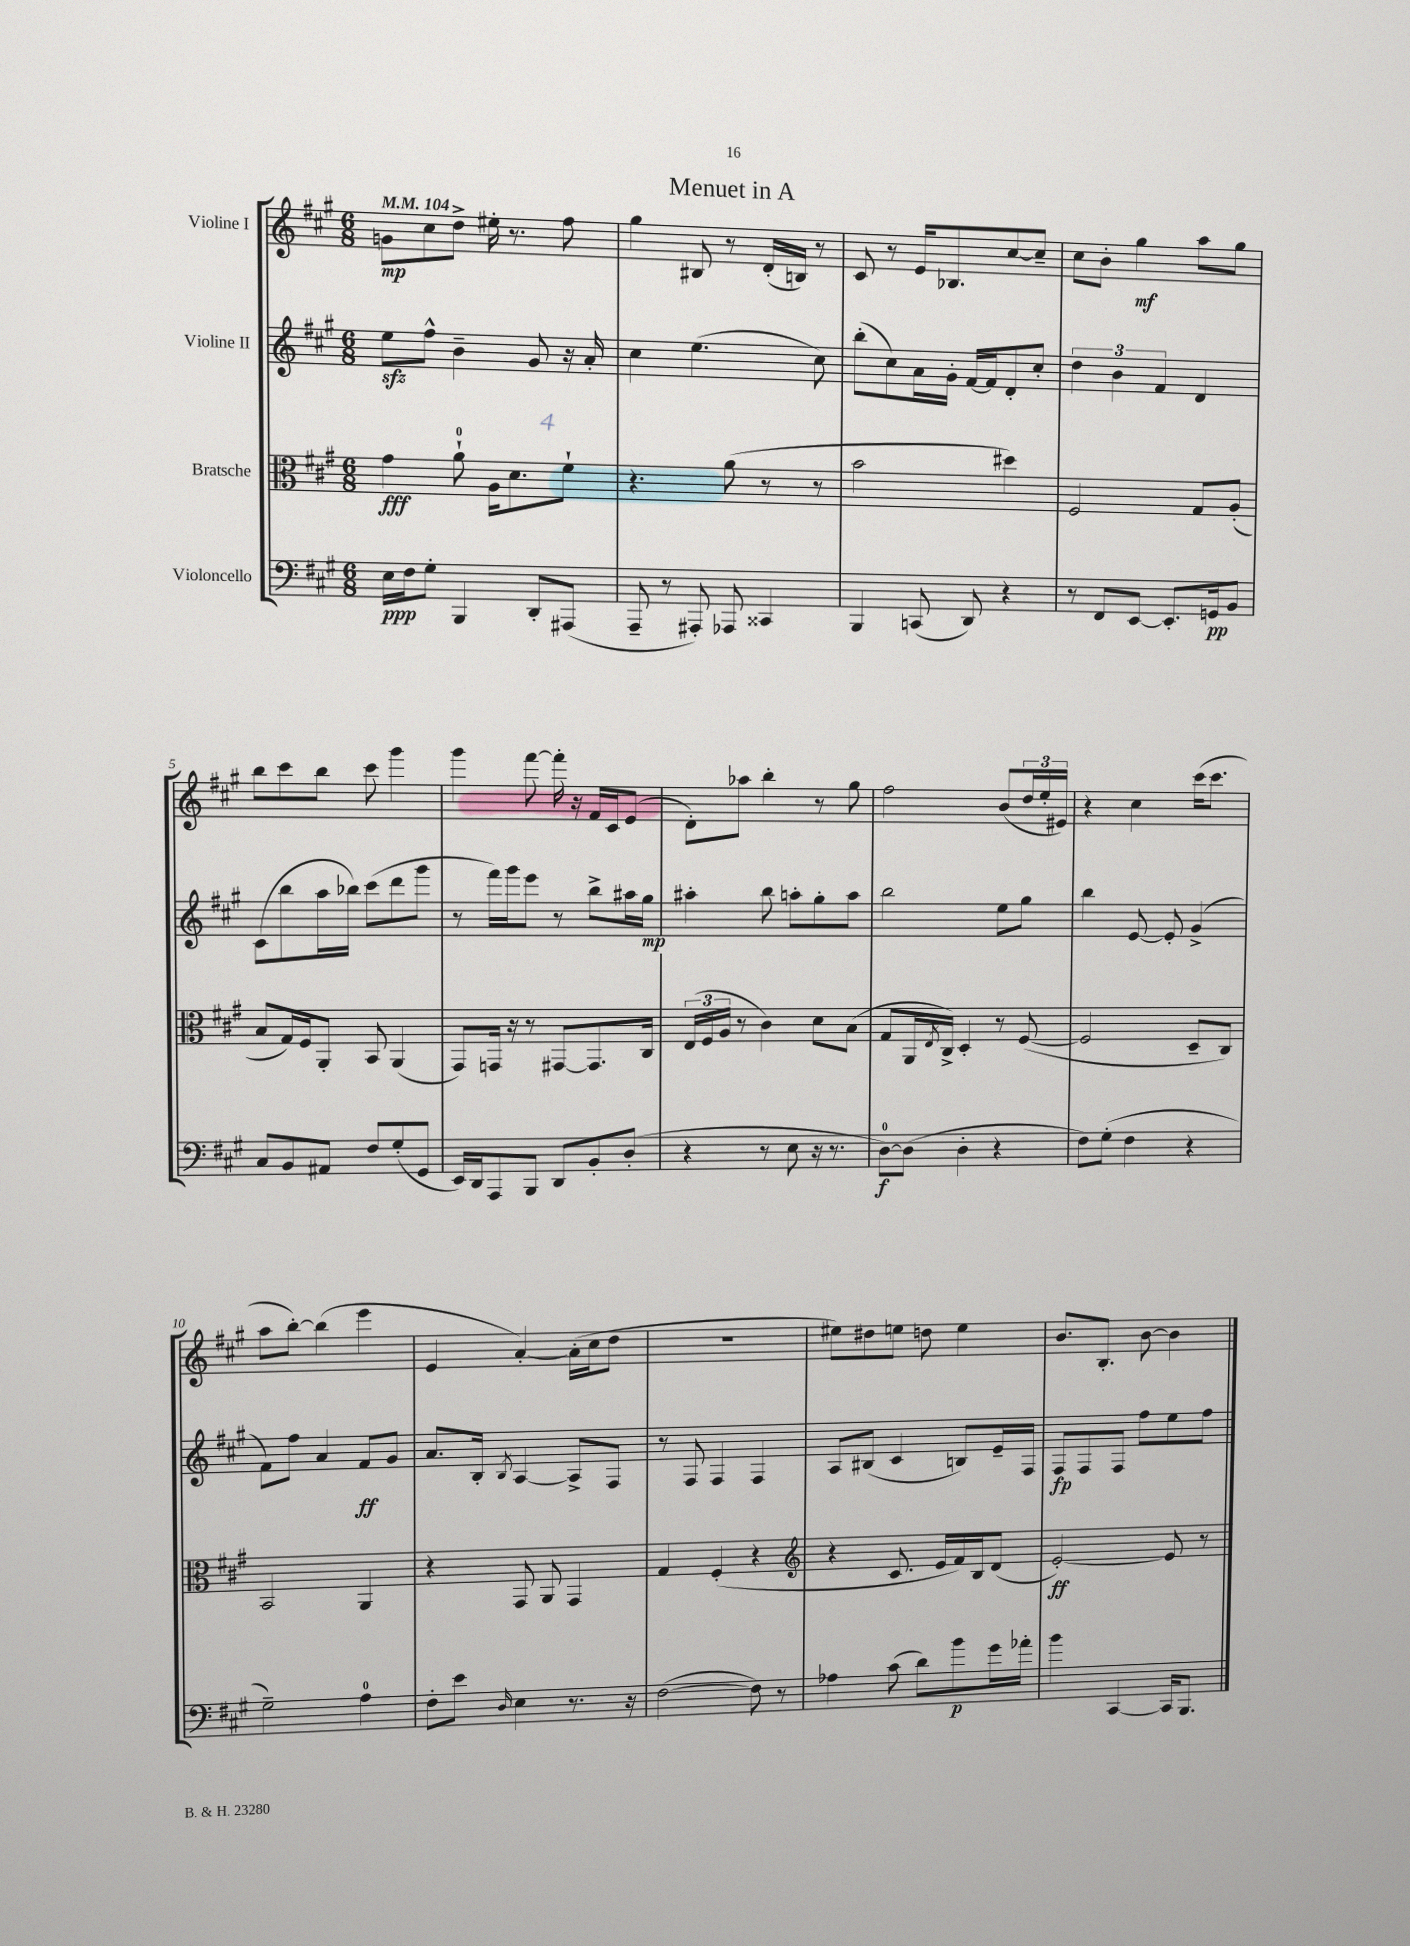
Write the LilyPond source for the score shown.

\header { title = "Menuet in A" }
<<
\new StaffGroup <<
\new Staff = "s0" \with { instrumentName = "Violine I" } {
    \clef treble \key a \major \numericTimeSignature \time 6/8 \tempo 4 = 104
    g'8\mp cis''8 d''8-> eis''16-. r8. fis''8 |
    gis''4 bis8 r8 d'16-.( b16) r8 |
    cis'8 r8 e'16 bes8. cis''8~ cis''8-- |
    cis''8 b'8-. gis''4\mf a''8 gis''8 |
    b''8 cis'''8 b''8 cis'''8 gis'''4 |
    gis'''4 fis'''8~ fis'''16-. r16 fis'16 cis'16 e'8( |
    d'8-.) aes''8 b''4-. r8 gis''8 |
    fis''2 b'8( \tuplet 3/2 { d''16 e''16-. eis'16) } |
    r4 cis''4 cis'''16( cis'''8. |
    a''8 b''8~-.) b''4( e'''4 |
    e'4 a'4~-.) a'16-.( cis''16 d''8 |
    R2. |
    eis''8) dis''8 e''8 d''8 e''4 |
    b'8. b8.-. b'8~ b'4 \bar "|." |
}
\new Staff = "s1" \with { instrumentName = "Violine II" } {
    \clef treble \key a \major \numericTimeSignature \time 6/8
    e''8\sfz fis''8-^ b'4-- gis'8 r16 a'16-. |
    cis''4 e''4.( cis''8) |
    b''8-.( cis''8) a'16 gis'16-. fis'16~ fis'16 d'8-. cis''8-. |
    \tuplet 3/2 { d''4 b'4 fis'4 } d'4 |
    cis'8( b''8 a''16 bes''16) cis'''8( d'''8 gis'''8 |
    r8 fis'''16) gis'''16 e'''8 r8 b''8-> ais''16 gis''16\mp |
    ais''4-. b''8 a''8-. gis''8-. a''8 |
    b''2 e''8 gis''8 |
    b''4 e'8~ e'8-. gis'4->( |
    fis'8) fis''8 a'4 fis'8\ff gis'8 |
    a'8. b16-. \acciaccatura { b8 } a4~ a8-> fis8 |
    r8 fis8 fis4 fis4 |
    a8 bis8( cis'4 b8) e'16-- fis16 |
    fis8\fp fis8 fis8 fis''8 e''8 fis''8 \bar "|." |
}
\new Staff = "s2" \with { instrumentName = "Bratsche" } {
    \clef alto \key a \major \numericTimeSignature \time 6/8
    gis'4\fff a'8-0-! a16 d'8. fis'8-! |
    r4. a'8( r8 r8 |
    b'2 dis''4) |
    fis2 gis8 a8-.( |
    b8 gis16) fis16 a,8-. b,8 a,4( |
    gis,8) g,16 r16 r8 gis,8~ gis,8. cis16 |
    \tuplet 3/2 { e16( fis16 a16 } r8 cis'4) d'8 b8( |
    gis8 a,16 \acciaccatura { e8 } cis16->) d4-. r8 fis8~( |
    fis2 d8-- cis8) |
    b,2 a,4 |
    r4 gis,8 a,8 gis,4 |
    gis4 fis4-.( r4 |
    \clef treble r4 cis'8. e'16 fis'16) b16 d'8( |
    e'2~-.\ff) e'8 r8 \bar "|." |
}
\new Staff = "s3" \with { instrumentName = "Violoncello" } {
    \clef bass \key a \major \numericTimeSignature \time 6/8
    e16\ppp fis16 gis8-. b,,4 d,8-. ais,,8( |
    a,,8-- r8 ais,,8-.) aes,,8 cisis,4 |
    b,,4 c,8( d,8) r4 |
    r8 fis,8 e,8~ e,8.-. g,16\pp b,8 |
    cis8 b,8 ais,8 fis8 gis8-.( gis,8 |
    e,16) d,16 a,,8 b,,8 d,8 b,8-. d8-.( |
    r4 r8 e8 r16 r8. |
    d8-0~\f) d8( d4-. r4 |
    fis8) gis8-.( fis4 r4 |
    gis2--) a4-0 |
    fis8-. e'8 \grace { d16 } e4 r8. r16 |
    fis2~( fis8) r8 |
    aes4 cis'8( d'8) b'8\p gis'16 aes'16-. |
    b'4 cis,4~ cis,16 b,,8. \bar "|." |
}
>>
>>
